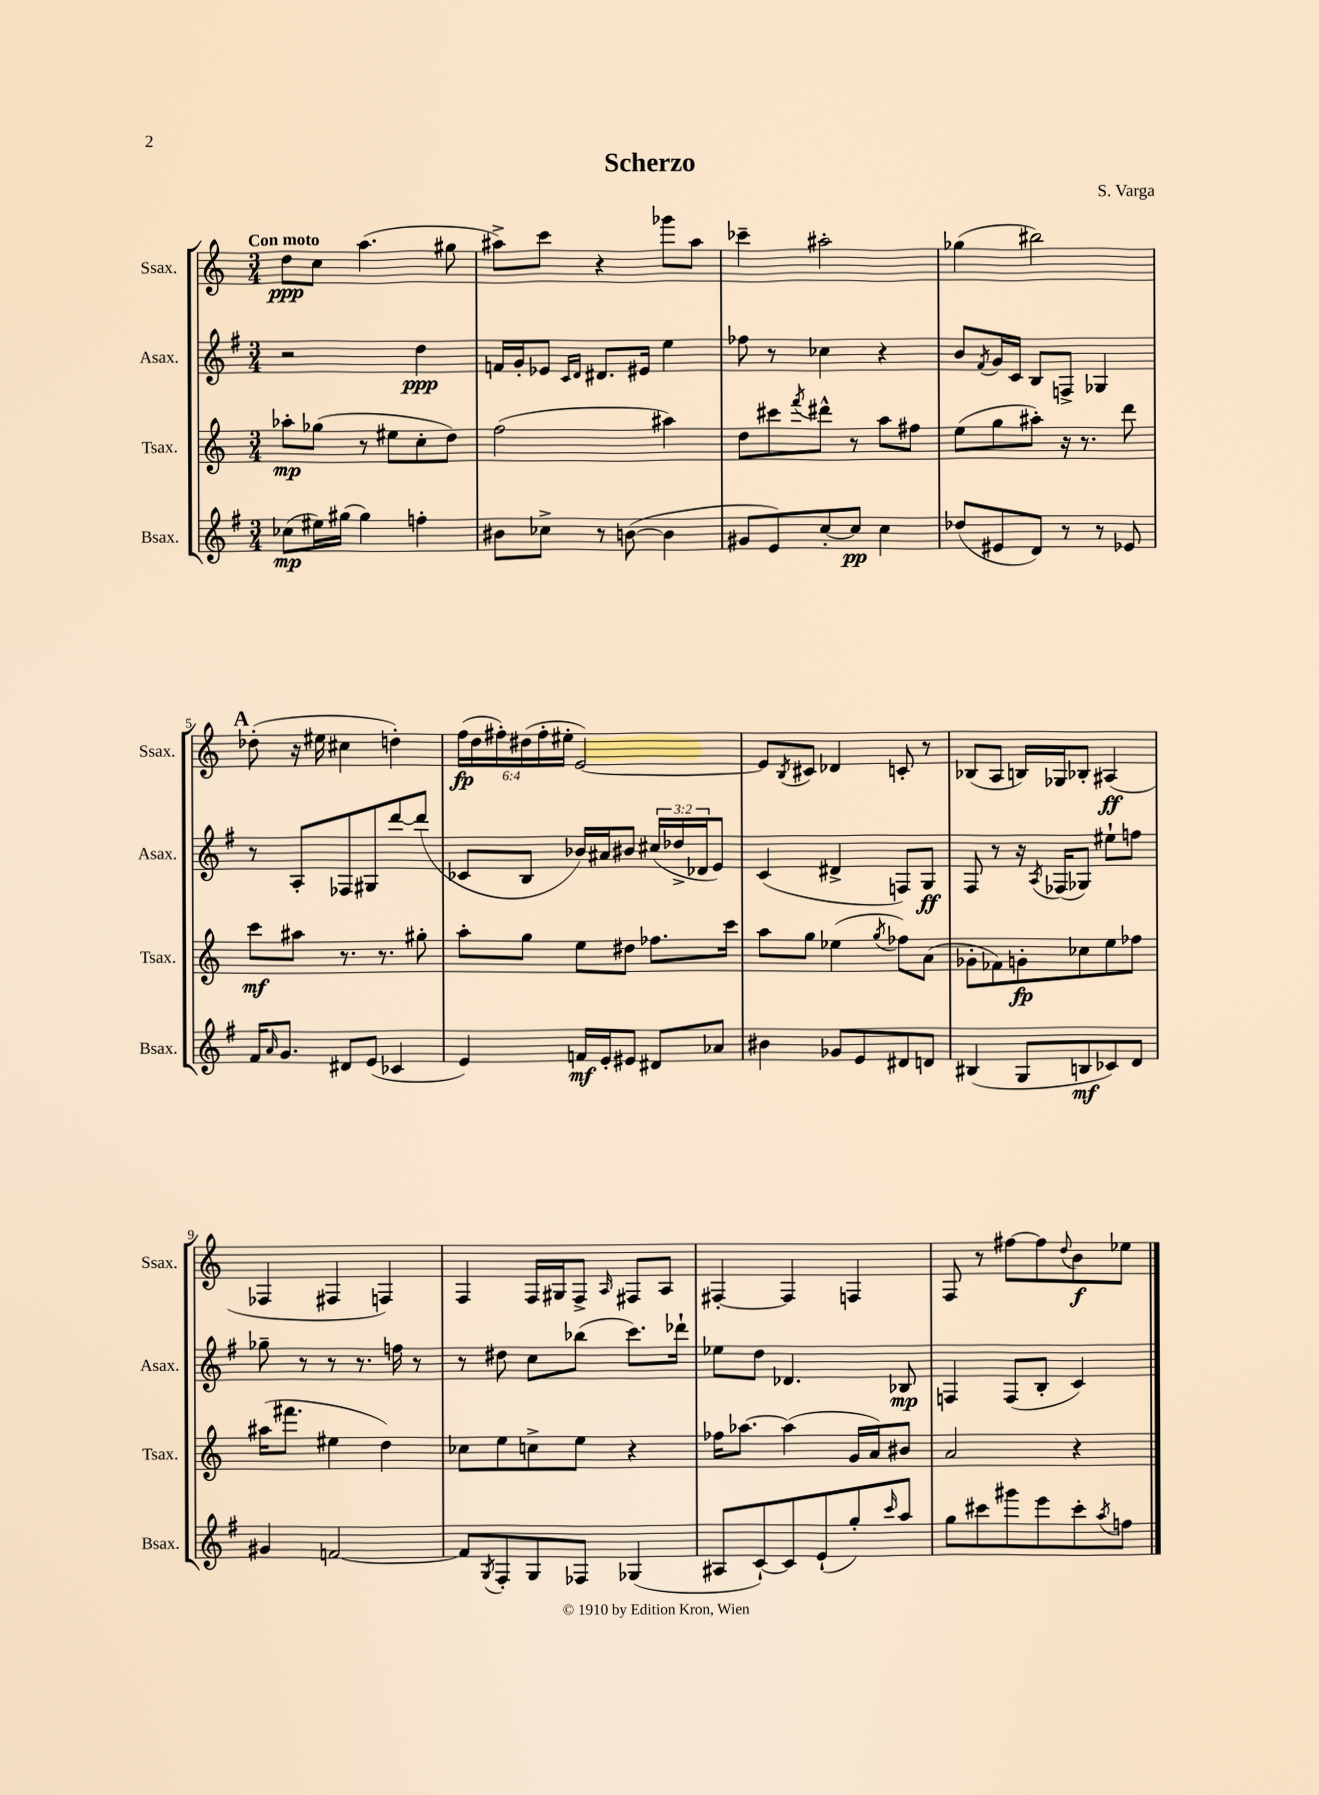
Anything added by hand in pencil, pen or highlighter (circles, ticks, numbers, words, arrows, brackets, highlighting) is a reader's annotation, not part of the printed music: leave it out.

**kern	**dynam	**kern	**dynam	**kern	**dynam	**kern	**dynam
*part4	*part4	*part3	*part3	*part2	*part2	*part1	*part1
*staff4	*staff4	*staff3	*staff3	*staff2	*staff2	*staff1	*staff1
*I"Bsax.	*	*I"Tsax.	*	*I"Asax.	*	*I"Ssax.	*
*I'Bsax.	*	*I'Tsax.	*	*I'Asax.	*	*I'Ssax.	*
*clefG2	*	*clefG2	*	*clefG2	*	*clefG2	*
*k[f#]	*	*k[]	*	*k[f#]	*	*k[]	*
*M3/4	*	*M3/4	*	*M3/4	*	*M3/4	*
=1	=1	=1	=1	=1	=1	=1	=1
!	!	!	!	!	!	!LO:TX:a:B:t=Con moto	!
(8cc-X\L	mp	8aa-X'\L	mp	2r	.	8dd\L	ppp
16ee#X\L)	.	(8gg-X\J	.	.	.	8cc\J	.
(16gg#X\JJ	.	.	.	.	.	.	.
4gg#\)	.	8r	.	.	.	(4.aa\	.
.	.	8ee#X\L	.	.	.	.	.
4ffn'\	.	8cc'\	.	4dd\	ppp	.	.
.	.	8dd\J)	.	.	.	8gg#X\	.
=2	=2	=2	=2	=2	=2	=2	=2
8b#X\L	.	(2ff\	.	16fn/LL	.	8aa#X^\L)	.
.	.	.	.	16g'/J	.	.	.
8cc-X^\J	.	.	.	8e-X/J	.	8ccc\J	.
.	.	.	.	16qqc/LL	.	.	.
.	.	.	.	16qqd/JJ	.	.	.
8r	.	.	.	8.d#X/L	.	4r	.
([8bn\	.	.	.	.	.	.	.
.	.	.	.	16e#X/Jk	.	.	.
4b\]	.	4aa#X\)	.	4ee\	.	8ggg-X\L	.
.	.	.	.	.	.	8aa#\J	.
=3	=3	=3	=3	=3	=3	=3	=3
8g#X/L	.	8dd\L	.	8ff-X\	.	4ccc-X~\	.
8e/)	.	8ccc#X\	.	8r	.	.	.
.	.	8qfff/	.	.	.	.	.
[8cc'/	.	8ddd#X^^\J	.	4cc-X\	.	2aa#X'\	.
8cc/J]	pp	8r	.	.	.	.	.
4cc\	.	8aa\L	.	4r	.	.	.
.	.	8ff#X\J	.	.	.	.	.
=4	=4	=4	=4	=4	=4	=4	=4
(8dd-X/L	.	(8ee\L	.	8b/L	.	(4gg-X\	.
.	.	.	.	8qf#/	.	.	.
8e#X/	.	8gg\	.	16g/L	.	.	.
.	.	.	.	16c/JJ	.	.	.
8d/J)	.	8aa#X'\J)	.	8B/L	.	2bb#X\)	.
8r	.	16r	.	8Fn^/J	.	.	.
.	.	8.r	.	.	.	.	.
8r	.	.	.	4G-X/	.	.	.
8e-X/	.	8ddd\	.	.	.	.	.
!!LO:LB:g=z
!!LO:REH:place=s1:t=A
=5	=5	=5	=5	=5	=5	=5	=5
16f#/KL	.	8ccc\L	mf	8r	.	(8dd-X'\	.
16qqa/	.	.	.	.	.	.	.
8.g/J	.	.	.	.	.	.	.
.	.	8aa#X\J	.	8A'/L	.	16r	.
.	.	.	.	.	.	16ee#X\	.
8d#X/L	.	8.r	.	8F-X/	.	4cc#X\	.
(8e/J	.	.	.	8G#X/	.	.	.
.	.	8.r	.	.	.	.	.
4c-X/	.	.	.	[8ddd/	.	4ddn'\)	.
.	.	8gg#X'\	.	(8ddd/J]	.	.	.
=6	=6	=6	=6	=6	=6	=6	=6
4e/)	.	8aa'\L	.	8c-X/L	.	(24ff\LL	fp
.	.	.	.	.	.	24dd\	.
.	.	.	.	.	.	24ff#X'\)	.
.	.	8gg\J	.	8B/J	.	(24dd#X\	.
.	.	.	.	.	.	24ff#'\	.
.	.	.	.	.	.	24ee#X'\JJ	.
16fn/LL	mf	8ee\L	.	16b-X/LL)	.	[2e/)	.
16e'/J	.	.	.	16a#X/J	.	.	.
8e#X/J	.	8dd#X\J	.	8b#X/J	.	.	.
8d#X/L	.	8.ff-X\L	.	(24cc#X/LL	.	.	.
.	.	.	.	24dd-X^/	.	.	.
.	.	.	.	24d-X/J	.	.	.
8a-X/J	.	.	.	8e/J)	.	.	.
.	.	16ccc\Jk	.	.	.	.	.
=7	=7	=7	=7	=7	=7	=7	=7
4b#X\	.	8aa\L	.	(4c/	.	8e/L]	.
.	.	.	.	.	.	8qB/	.
.	.	8gg\J	.	.	.	8c#X/J	.
8g-X/L	.	(4ee-X\	.	4d#X^/	.	4d-X/	.
8e/	.	.	.	.	.	.	.
.	.	8qgg/	.	.	.	.	.
8d#X/	.	8ff-X\L)	.	8Fn/L)	.	8cn'/	.
8dn/J	.	(8a\J	.	8G/J	ff	8r	.
=8	=8	=8	=8	=8	=8	=8	=8
(4B#X/	.	8g-X'\L	.	8F#/	.	(8B-X/L	.
.	.	8f-X\)	.	8r	.	8A/J	.
8G/L	.	8gn'\	fp	16r	.	16Bn/LL)	.
.	.	.	.	8qA/	.	.	.
.	.	.	.	(16F-X/KL	.	16G-X/J	.
8Bn/	mf	8cc-X\	.	8G-X/J)	.	8B-X'/J	.
8c-X/)	.	8ee\	.	8ee#X`\L	.	(4A#X/	ff
8d/J	.	8ff-X\J	.	8ffn\J	.	.	.
!!LO:LB:g=z
=9	=9	=9	=9	=9	=9	=9	=9
4g#X/	.	(16aa#X\KL	.	8gg-X~\	.	4F-X/	.
.	.	8.fff#X\J	.	.	.	.	.
.	.	.	.	8r	.	.	.
[2fn/	.	4ee#X\	.	8r	.	4F#X/	.
.	.	.	.	8.r	.	.	.
.	.	4dd\)	.	.	.	4Fn/)	.
.	.	.	.	16ffn\	.	.	.
.	.	.	.	8r	.	.	.
=10	=10	=10	=10	=10	=10	=10	=10
8f/L]	.	8cc-X\L	.	8r	.	4F/	.
8qG/	.	.	.	.	.	.	.
8F#'/	.	8ee\	.	8dd#X\	.	.	.
8G/	.	8ccn^\	.	8cc\L	.	16F/LL	.
.	.	.	.	.	.	16G#X/J	.
8F-X/J	.	8ee\J	.	(8bb-X\J	.	8F^/J	.
.	.	.	.	.	.	16qqA/	.
(4G-X/	.	4r	.	8.ccc\L)	.	8F#X/L	.
.	.	.	.	.	.	8A/J	.
.	.	.	.	16ddd-X`\Jk	.	.	.
=11	=11	=11	=11	=11	=11	=11	=11
8A#X/L	.	16ff-X\KL	.	8ee-X\L	.	[4F#X'/	.
.	.	[8.aa-X\J	.	.	.	.	.
[8c`/)	.	.	.	8dd\J	.	.	.
8c/]	.	(4aa-\]	.	4.d-X/	.	4F#/]	.
(8e`/	.	.	.	.	.	.	.
8gg'/)	.	16g/LL	.	.	.	4Fn/	.
.	.	16a/J)	.	.	.	.	.
16qqccc/	.	.	.	.	.	.	.
8aa/J	.	8b#X/J	.	8B-X/	mp	.	.
=12	=12	=12	=12	=12	=12	=12	=12
8gg\L	.	2a/	.	4Fn/	.	8F/	.
8ccc#X\	.	.	.	.	.	8r	.
8ggg#X\	.	.	.	(8F/L	.	[8ff#X\L	.
8eee\	.	.	.	8B'/J	.	8ff#\]	.
.	.	.	.	.	.	8qqdd/	.
8ccc#'\	.	4r	.	4c/)	.	8b\	f
8qaa/	.	.	.	.	.	.	.
8ffn\J	.	.	.	.	.	8ee-X\J	.
==	==	==	==	==	==	==	==
*-	*-	*-	*-	*-	*-	*-	*-
